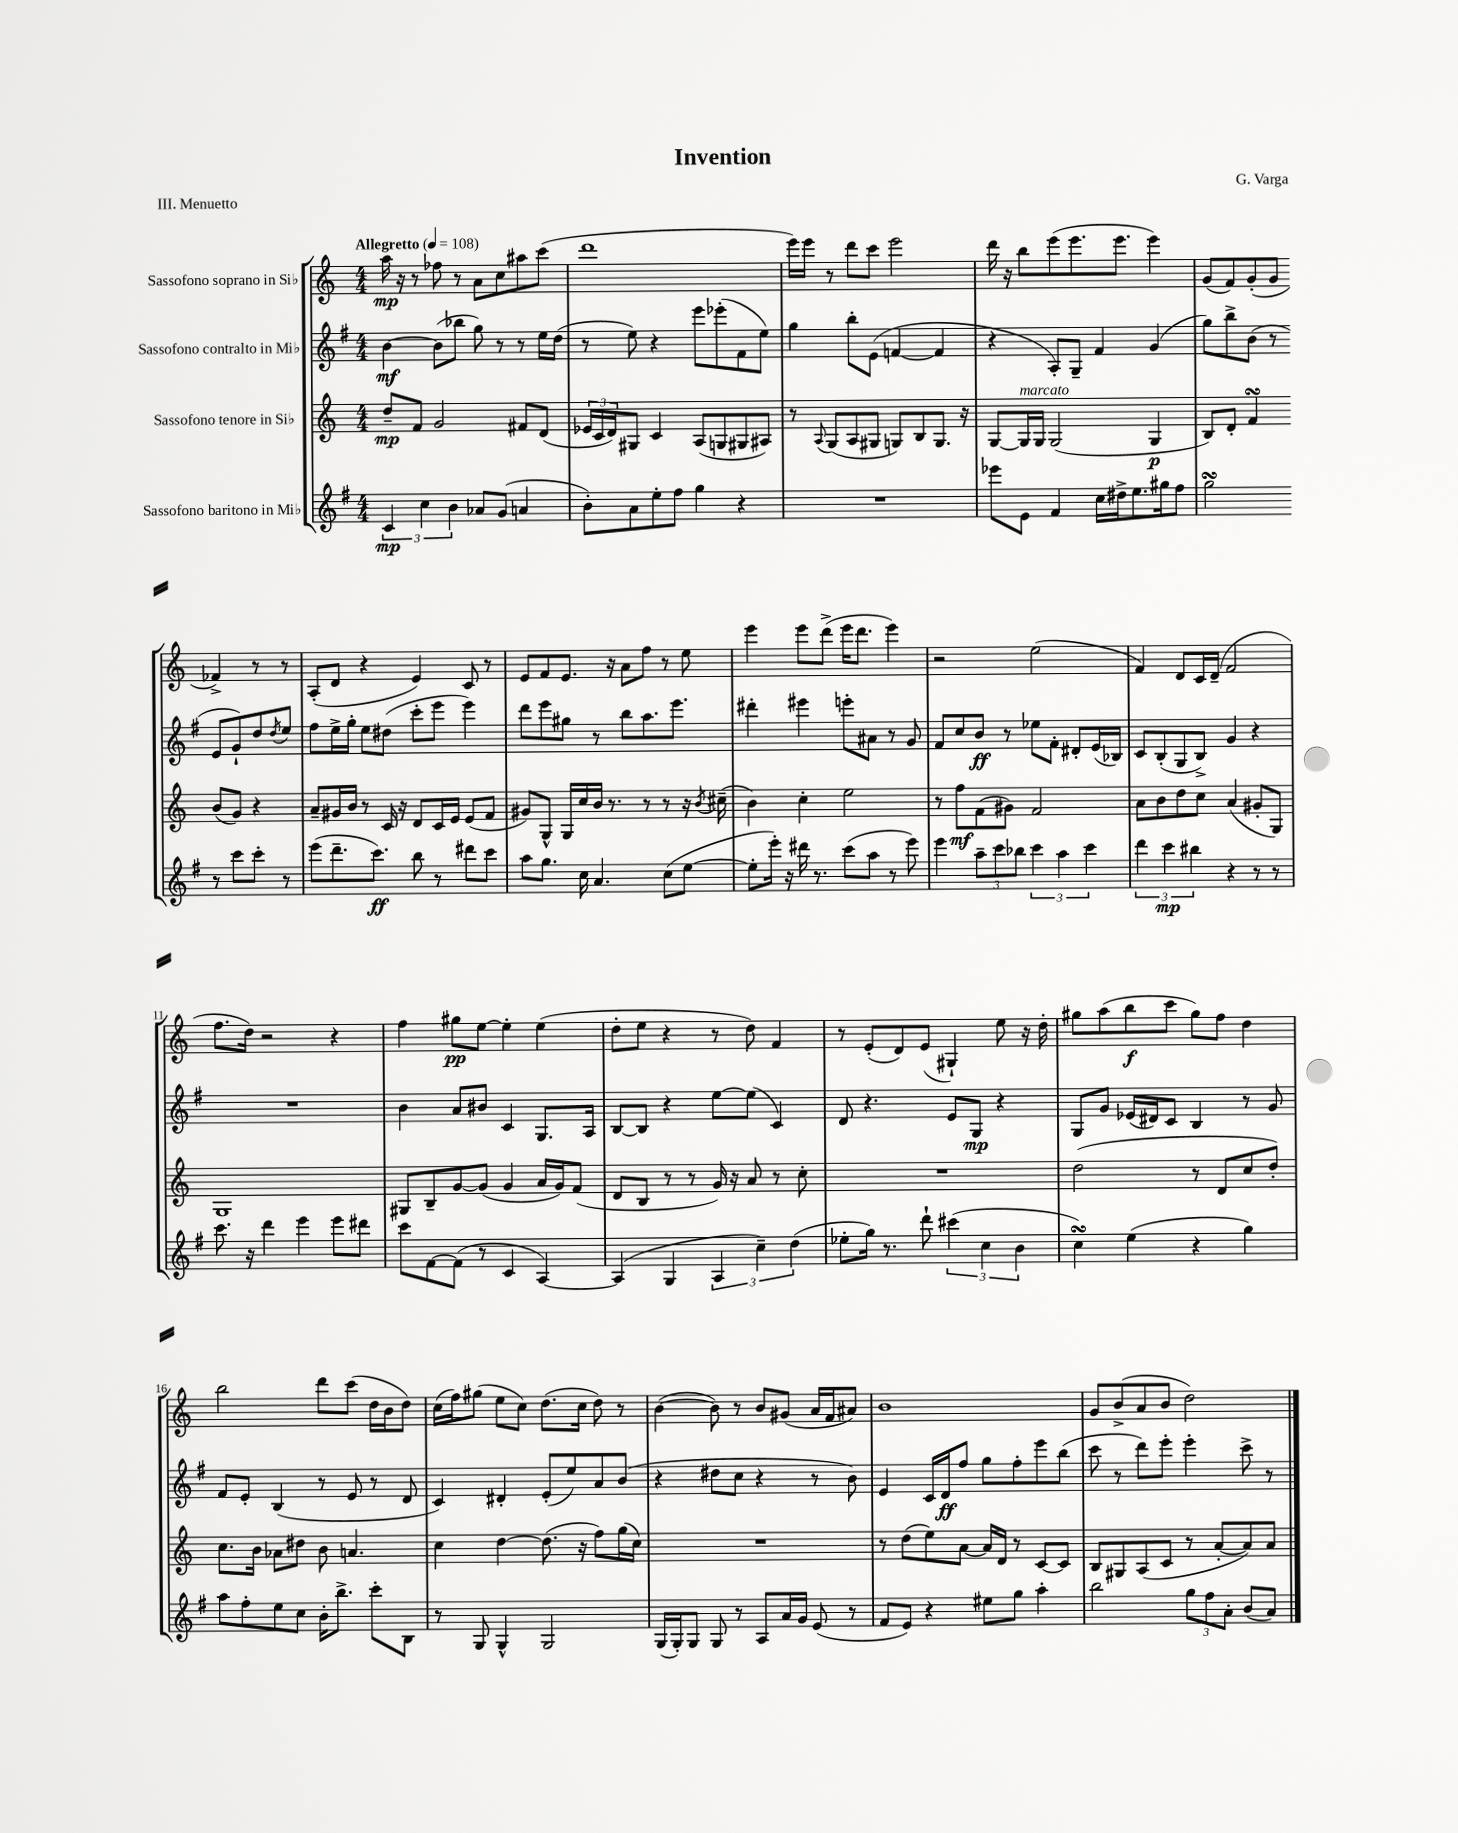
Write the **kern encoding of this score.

**kern	**kern	**kern	**kern
*staff4	*staff3	*staff2	*staff1
*clefG2	*clefG2	*clefG2	*clefG2
*k[f#]	*k[]	*k[f#]	*k[]
*M4/4	*M4/4	*M4/4	*M4/4
*MM108	*MM108	*MM108	*MM108
6c/	8dd~/L	[4b\	16aa\
.	.	.	16r
.	8f/J	.	8r
6cc\	.	.	.
.	2g/	(8b\]L	8ff-\
6b\	.	.	.
.	.	8bb-\J	8r
8a-/L	.	8gg\)	8a\L
(8g/J	.	8r	8cc\
4a/	8f#/L	8r	8aa#\
.	(8d/J	16ee\LL	(8ccc\J
.	.	(16dd\JJ	.
=	=	=	=
8b'\L)	24e-/LL	8r	1ddd
.	24c/	.	.
.	24d/J)	.	.
8a\	8G#/J	8ee\)	.
8ee'\	4c/	4r	.
8ff#\J	.	.	.
4gg\	(8A/L	8eee\L	.
.	8G/	(8eee-'\	.
4r	8G#/	8f#\	.
.	8A#/J)	8ee\J)	.
=	=	=	=
1r	8r	4gg\	16eee\LL)
.	.	.	16eee\JJ
.	8qqA/	.	.
.	(8G/L	.	8r
.	8A/	8bb'\L	8ddd\L
.	8G#/J	(8e\J	8ccc\J
.	8G/L)	[4f/	2eee\
.	8B/	.	.
.	8.G/J	4f/]	.
.	16r	.	.
=	=	=	=
8eee-\L	[8G/L	4r	16ddd\
.	.	.	16r
8e\J	16G/]L	.	8bb\L
.	16G/JJ	.	.
4f#/	(2G/	8A'/L)	(8eee\
.	.	8G~/J	8.eee\
16cc\LL	.	4f#/	.
16dd#^\J	.	.	8.eee\J
8.ee\	.	.	.
.	4G/	(4g/	4eee\)
16gg#\k	.	.	.
8ff#\J	.	.	.
=	=	=	=
2gg\	8B/L)	8gg\L)	(8g/L
.	8d'/J	8bb^\	8f/)
.	4f/	(8b\J	(8g'/
.	.	8r	8g/J
8r	(8b/L	8e/L	4f-^/)
8ccc\L	8g/J)	8g`/)	.
8ccc'\J	4r	8dd/	8r
.	.	8qdd/	.
8r	.	8ee/J	8r
=	=	=	=
(8eee\L	8a~/L	8ff#\L	(8A'/L
8.ddd~\	16g#/L	16ee^\L	8d/J
.	16b/JJ	16gg'\JJ	.
.	8r	8ee\L	4r
8.ccc\J)	.	.	.
.	16c/	(8dd#\J	.
.	16r	.	.
8bb\	8d/L	8ccc'\L	4e/)
8r	16c/L	8eee\J	.
.	16e/JJ	.	.
8ddd#\L	(8e/L	4eee\)	8c/
8ccc\J	8f/J	.	8r
=	=	=	=
8aa\L	8g#/L)	8ddd\L	8e/L
8.gg\J	8G^^/J	8eee\	8f/
.	16G/LL	8gg#\J	8.e/J
16cc\	16cc/	.	.
4.a/	16b/JJ	8r	.
.	8.r	.	16r
.	.	8bb\L	8a\L
.	8r	8.aa\	8ff\J
(8cc\L	8r	.	8r
.	.	8.eee\J	.
[8ee\J	16r	.	8ee\
.	8qb/	.	.
.	(16cc#~\	.	.
=	=	=	=
8ee'\]L	4b\)	4ddd#'\	4eee\
16eee'\Jk)	.	.	.
16r	.	.	.
16ddd#\	4cc'\	4eee#\	8eee\L
8.r	.	.	.
.	.	.	(8ddd^\J
(8ccc\L	2ee\	8eee'\L	16eee\LK
.	.	.	8.ddd\J
8aa\J	.	8a#\J	.
8r	.	8r	4eee\)
8eee\)	.	8g/	.
=	=	=	=
4eee\	8r	8f#/L	2r
.	8ff\L	8cc/	.
12aa~\L	(8f\	8b/J	.
12ccc\	.	.	.
.	8g#\J)	8r	.
12bb-\J	.	.	.
6ccc\	2f/	8ee-\L	(2ee\
.	.	8f#'\J	.
6aa\	.	.	.
.	.	8d#'/L	.
6ccc\	.	.	.
.	.	(16e/L	.
.	.	16B-/JJ)	.
=	=	=	=
6ddd\	8a\L	8c/L	4f/)
.	8b\	(8B'/	.
6ccc\	.	.	.
.	8dd\	8G/	8d/L
6bb#\	.	.	.
.	8cc\J	8B^/J)	16c/L
.	.	.	(16d~/JJ
4r	(4a/	4g/	2f/
8r	8g#'/L	4r	.
8r	8G/J)	.	.
=	=	=	=
8.ccc\	1G	1r	8.ff\L
16r	.	.	16dd\Jk)
4ddd\	.	.	2r
4eee\	.	.	.
8eee\L	.	.	4r
8ddd#\J	.	.	.
=	=	=	=
8ccc\L	8G#/L	4b\	4ff\
[8f#\	8B~/	.	.
(8f#\]J	[8g/	8a/L	8gg#\L
8r	(8g/]J	8b#/J	[8ee\J
4c/	4g/	4c/	4ee'\]
[4A/)	16a/LL	8.G/L	(4ee\
.	16g/J)	.	.
.	(8f/J	.	.
.	.	16A/Jk	.
=	=	=	=
(4A/]	8d/L	[8B/L	8dd'\L
.	8B/J	8B/]J	8ee\J
4G/	8r	4r	4r
.	8r	.	.
6A/	16g/)	[8ee\L	8r
.	16r	.	.
.	8a/	(8ee\]J	8dd\)
6cc~\)	.	.	.
.	8r	4c/)	4f/
(6dd\	.	.	.
.	8cc'\	.	.
=	=	=	=
8ee-'\L	1r	8d/	8r
16gg\Jk)	.	4.r	(8e'/L
8.r	.	.	.
.	.	.	8d/)
8ddd`\	.	.	(8e/J
(6ccc#\	.	8e/L	4G#`/)
.	.	8G/J	.
6cc\	.	.	.
.	.	4r	8ee\
6b\	.	.	.
.	.	.	16r
.	.	.	16dd'\
=	=	=	=
4cc\)	(2dd\	8G/L	8gg#\L
.	.	8g/J	(8aa\
(4ee\	.	(16e-/LL	8bb\
.	.	16d#/J)	.
.	.	8c/J	8ccc\J
4r	8r	4B/	8gg#\L)
.	8d/L	.	8ff\J
4gg\)	8cc/	8r	4dd\
.	8dd'/J)	8g/	.
=	=	=	=
8aa\L	8.cc\L	8f#/L	2bb\
8ff#'\	.	8e'/J	.
.	16b\Jk	.	.
8ee\	8a-\L	(4B/	.
8cc\J	8dd#\J	.	.
16b'\LK	8b\	8r	8ddd\L
8.bb^\J	.	.	.
.	4.a/	8e/	(8ccc\J
8ccc'\L	.	8r	16dd\LL
.	.	.	16b\J
8B\J	.	8d/	8dd\J)
=	=	=	=
8r	4cc\	4c/)	(16cc\LL
.	.	.	16ff\J)
8G/	.	.	(8gg#\J
4G^^/	[4dd\	4d#'/	8ee\L
.	.	.	8cc\J)
2G/	(8.dd\]	(8e'/L	(8.dd\L
.	.	8ee/)	.
.	16r	.	16cc\Jk
.	8ff\L)	8a/	8dd\)
.	(16gg\L	(8b/J	8r
.	16cc\JJ)	.	.
=	=	=	=
(16G/LL	1r	4r	([4b\
16G'/J)	.	.	.
8G/J	.	.	.
8G/	.	8dd#\L	8b\])
8r	.	8cc\J	8r
8A/L	.	4r	8b/L
16a/L	.	.	(8g#/J
16g/JJ	.	.	.
(8e/	.	8r	16a/LL
.	.	.	16f/J
8r	.	8b\)	8a#/J)
=	=	=	=
8f#/L	8r	4e/	1b
8e/J)	(8dd\L	.	.
4r	8ee\)	16c/LL	.
.	.	16d/J	.
.	[8a\J	8ff#/J	.
8ee#\L	16a/]LL	8gg\L	.
.	16d/JJ	.	.
8gg\J	8r	8ff#'\	.
4aa'\	[8c/L	8eee\	.
.	8c/]J	(8bb\J	.
=	=	=	=
2bb\	8B/L	8ccc\	8g/L
.	8G#/	8r	(8b^/
.	(8A/	8ddd\L)	8a/
.	8c/J	8eee'\J	8b/J
12gg\L	8r	4eee'\	2dd\)
12ff#\	.	.	.
.	[8a'/L	.	.
12a'\J	.	.	.
(8b/L	8a/])	8ccc^\	.
8a/J)	8a/J	8r	.
==	==	==	==
*-	*-	*-	*-
